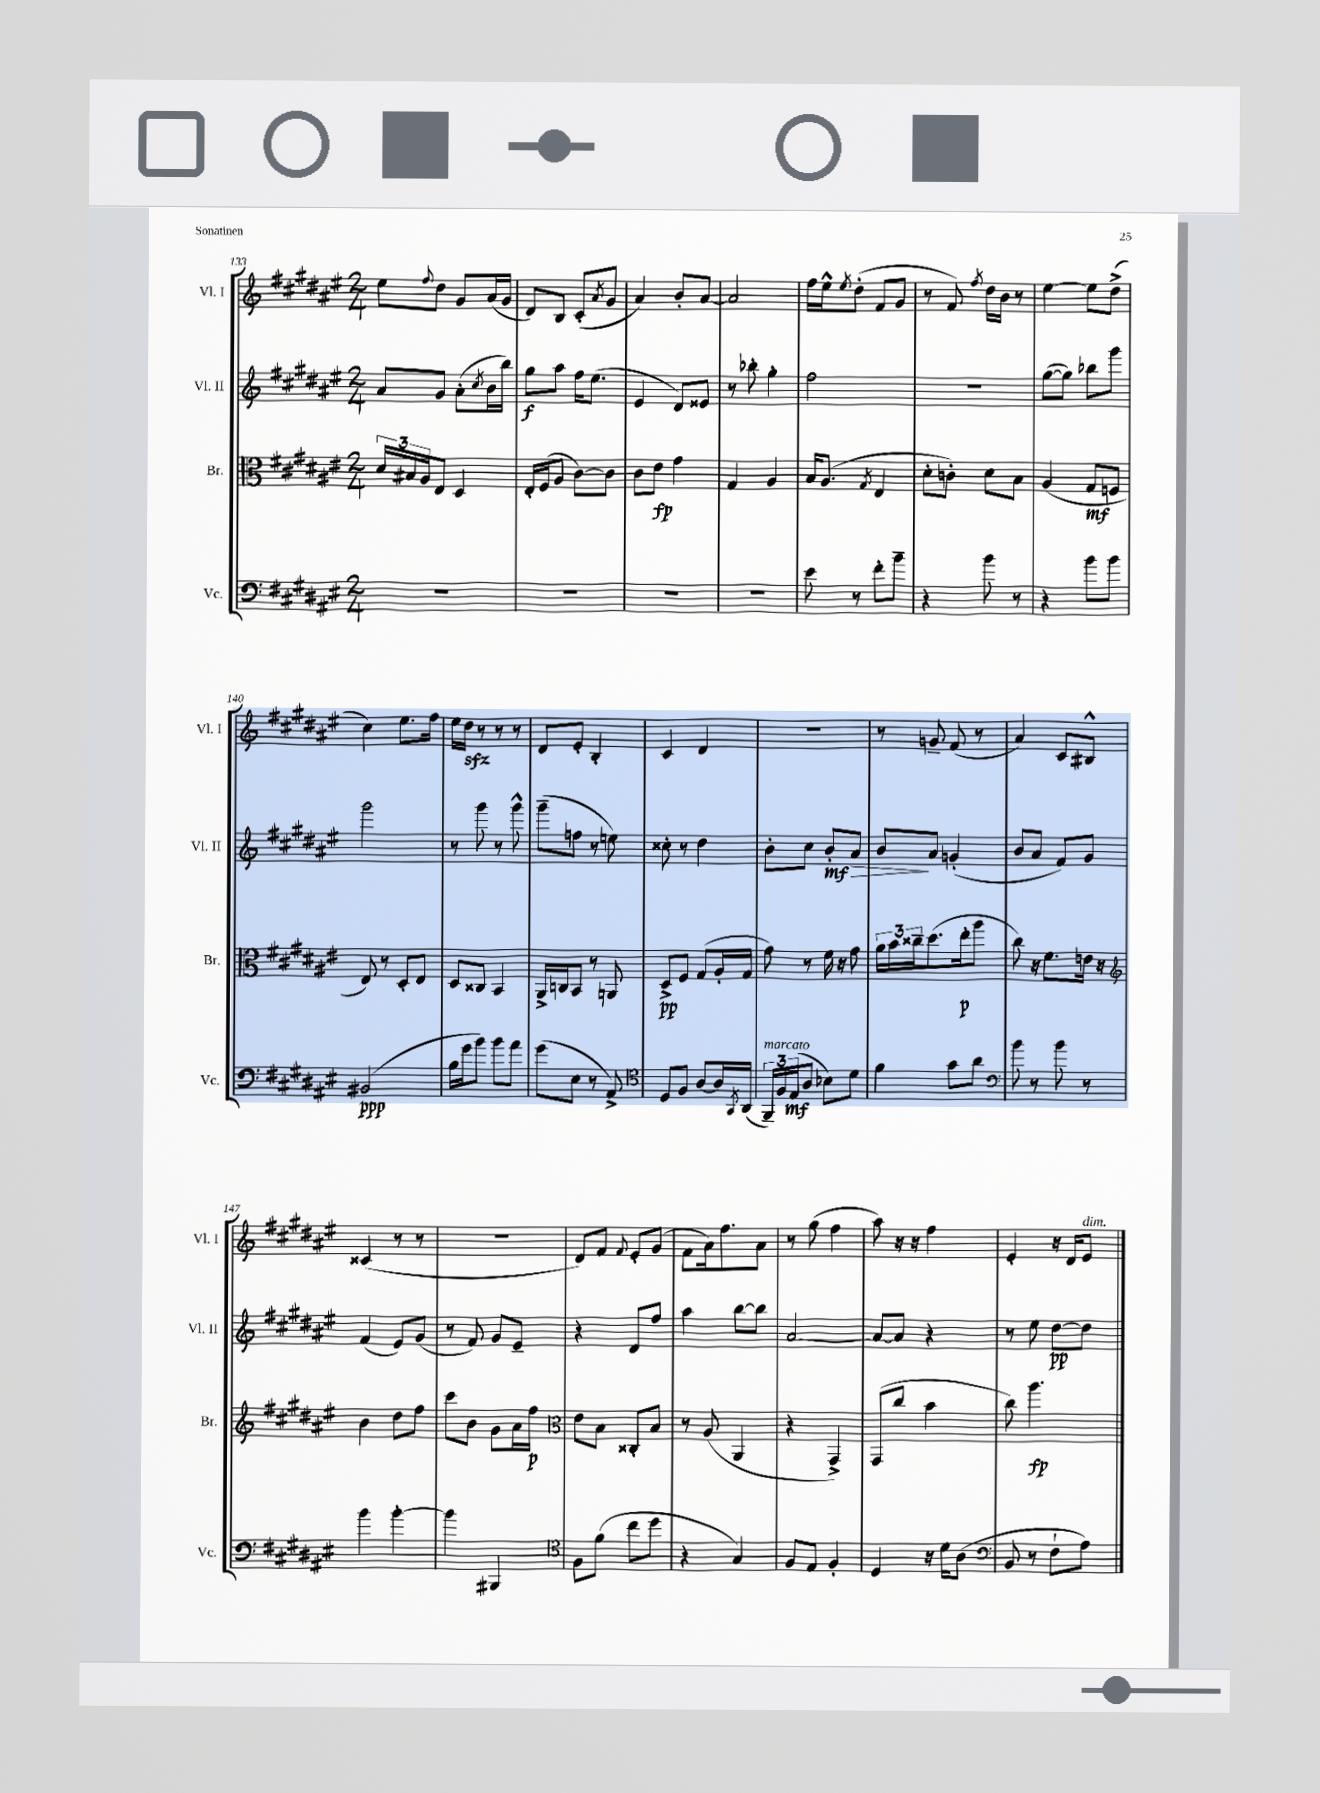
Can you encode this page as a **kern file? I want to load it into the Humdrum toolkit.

**kern	**dynam	**kern	**dynam	**kern	**dynam	**kern
*part4	*part4	*part3	*part3	*part2	*part2	*part1
*staff4	*staff4	*staff3	*staff3	*staff2	*staff2	*staff1
*I"Vc.	*	*I"Br.	*	*I"Vl. II	*	*I"Vl. I
*I'Vc.	*	*I'Br.	*	*I'Vl. II	*	*I'Vl. I
*clefF4	*	*clefC3	*	*clefG2	*	*clefG2
*k[f#c#g#d#a#e#]	*	*k[f#c#g#d#a#e#]	*	*k[f#c#g#d#a#e#]	*	*k[f#c#g#d#a#e#]
*M2/4	*	*M2/4	*	*M2/4	*	*M2/4
=133	=133	=133	=133	=133	=133	=133
2r	.	24d#/LL	.	8a#/L	.	8ee#\L
.	.	24B#X/	.	.	.	.
.	.	24A#/J	.	.	.	.
.	.	.	.	.	.	8qqff#/
.	.	8E#/J	.	8g#/J	.	8dd#\J
.	.	4D#/	.	(8a#'\L	.	8g#/L
.	.	.	.	8qcc#/	.	.
.	.	.	.	16b\L	.	(16a#/L
.	.	.	.	16bb\JJ)	.	16g#/JJ
=134	=134	=134	=134	=134	=134	=134
2r	.	16E#'/LL	.	8gg#\L	f	8d#/L)
.	.	(16F#/J	.	.	.	.
.	.	8A#/J	.	8aa#\J	.	8B/J
.	.	[8c#\L)	.	16ff#\KL	.	(8c#'/L
.	.	.	.	(8.ee#\J	.	.
.	.	.	.	.	.	8qa#/
.	.	8c#\J]	.	.	.	8g#/J
=135	=135	=135	=135	=135	=135	=135
2r	.	8c#\L	.	4e#/	.	4a#/)
.	.	8e#\J	fp	.	.	.
.	.	4g#\	.	8d#/L)	.	8b'/L
.	.	.	.	8e##X/J	.	[8a#/J
=136	=136	=136	=136	=136	=136	=136
2r	.	4G#/	.	8r	.	2a#/]
.	.	.	.	8bb-X'\	.	.
.	.	4A#/	.	4gg#'\	.	.
=137	=137	=137	=137	=137	=137	=137
8e#\	.	16B/KL	.	2ff#\	.	16ff#\LL
.	.	(8.A#/J	.	.	.	16ee#^^\J
.	.	.	.	.	.	8qee#/
8r	.	.	.	.	.	(8dd#'\J
.	.	8qG#/	.	.	.	.
8f#'\L	.	4E#/	.	.	.	8f#/L
8b~\J	.	.	.	.	.	8g#/J
=138	=138	=138	=138	=138	=138	=138
4r	.	8d#'\L	.	2r	.	8r
.	.	8cn'\J)	.	.	.	8f#/)
.	.	.	.	.	.	8qff#/
8b\	.	8d#\L	.	.	.	16dd#\LL
.	.	.	.	.	.	16b\JJ
8r	.	8B\J	.	.	.	8r
=139	=139	=139	=139	=139	=139	=139
4r	.	(4A#/	.	([8gg#\L	.	[4ee#\
.	.	.	.	8gg#\J])	.	.
8b\L	.	8G#/L	mf	8bb-X\L	.	8ee#\L]
8b\J	.	8Fn/J	.	8ggg#\J	.	(8dd#^\J
!!LO:LB:g=z
=140	=140	=140	=140	=140	=140	=140
(2BB#X/	ppp	8E#/)	.	2ggg#\	.	4cc#\)
.	.	8r	.	.	.	.
.	.	8D#'/L	.	.	.	8.ee#\L
.	.	8E#/J	.	.	.	.
.	.	.	.	.	.	16ff#\Jk
=141	=141	=141	=141	=141	=141	=141
16B\LL	.	8D#/L	.	8r	.	16ee#\LL
16g#\J	.	.	.	.	.	16dd#zz\JJ
8b\J)	.	8C##X/J	.	8ggg#\	.	8r
8b\L	.	4BB/	.	8r	.	8r
8a#\J	.	.	.	8ggg#^^\	.	8r
=142	=142	=142	=142	=142	=142	=142
(8g#\L	.	16AA#^/LL	.	(8ggg#~\L	.	8d#/L
.	.	16Cn/J	.	.	.	.
8E#\J	.	8BB/J	.	8ffn\J	.	8e#'/J
8r	.	8r	.	8r	.	4B'/
8AA#^/)	.	8AAn/	.	8een\)	.	.
=143	=143	=143	=143	=143	=143	=143
*clefC4	*	*	*	*	*	*
8D#/L	.	8D#^/L	pp	8cc##X'\	.	4c#/
8F#/J	.	8F#/J	.	8r	.	.
[8A#/L	.	(8G#/L	.	4dd#\	.	4d#/
16A#/L]	.	16A#'/L	.	.	.	.
8qGG#/	.	.	.	.	.	.
(16AA#/JJ	.	16G#/JJ	.	.	.	.
=144	=144	=144	=144	=144	=144	=144
!LO:TX:a:i:t=marcato	!	!	!	!	!	!
24FF#~/LL)	.	8g#\)	.	8b'\L	.	2r
24F#/	.	.	.	.	.	.
(24E#/J	mf	.	.	.	.	.
8A#/J	.	8r	.	8cc#\J	.	.
!	!	!	!	!	!LO:HP:b	!
8B-X\L)	.	16f#\	.	8b'/L	> mf	.
.	.	16r	.	.	.	.
8d#\J	.	8g#\	.	8a#/J	.	.
=145	=145	=145	=145	=145	=145	=145
4f#\	.	24a#\LL	.	8b/L	.	8r
.	.	24b\	.	.	.	.
.	.	24cc##X~\J	.	.	.	.
.	.	(8.dd#\	.	8a#/J	]	8gn~/
8g#\L	.	.	.	(4gn'/	.	(8f#/
.	.	16ee#'\k	p	.	.	.
8a#\J	.	8aa#\J	.	.	.	8r
=146	=146	=146	=146	=146	=146	=146
*clefF4	*	*	*	*	*	*
8b\	.	8cc#\)	.	8b/L	.	4a#/)
8r	.	16r	.	8a#/J	.	.
.	.	8.f#\L	.	.	.	.
8b\	.	.	.	8f#/L)	.	8c#/L
8r	.	16en\Jk	.	8g#/J	.	8B#X^^/J
.	.	16r	.	.	.	.
!!LO:LB:g=z
=147	=147	=147	=147	=147	=147	=147
*	*	*clefG2	*	*	*	*
4b\	.	4b\	.	(4f#/	.	(4c##X/
[4b'\	.	8dd#\L	.	8e#/L)	.	8r
.	.	8ff#\J	.	(8g#/J	.	8r
=148	=148	=148	=148	=148	=148	=148
4b\]	.	8ccc#\L	.	8r	.	2r
.	.	8b\J	.	8f#/)	.	.
4BBB#X/	.	8g#\L	.	8g#/L	.	.
.	.	16a#\L	.	8e#~/J	.	.
.	.	16ff#\JJ	p	.	.	.
=149	=149	=149	=149	=149	=149	=149
*clefC4	*	*clefC3	*	*	*	*
8F#\L	.	8e#\L	.	4r	.	8d#/L)
(8f#\J	.	8B\J	.	.	.	8f#/J
.	.	.	.	.	.	8qqf#/
8cc#\L	.	8C##X'/L	.	8d#/L	.	8e#'/L
8dd#\J	.	8B/J	.	8ff#/J	.	(8g#/J
=150	=150	=150	=150	=150	=150	=150
4r	.	8r	.	4aa#\	.	8f#\L
.	.	(8A#/	.	.	.	16a#\k)
.	.	.	.	.	.	8.ff#\
4G#/)	.	4AA#/	.	[8bb\L	.	.
.	.	.	.	8bb\J]	.	8a#\J
=151	=151	=151	=151	=151	=151	=151
8F#/L	.	4r	.	[2a#/	.	8r
8E#/J	.	.	.	.	.	(8gg#\
4F#'/	.	4GG#^/)	.	.	.	4ff#\
=152	=152	=152	=152	=152	=152	=152
4D#/	.	(8GG#/L	.	8a#/L_	.	8aa#\)
.	.	8cc#/J	.	8a#/J]	.	16r
.	.	.	.	.	.	16r
16r	.	4b\	.	4r	.	4ff#\
16d#\KL	.	.	.	.	.	.
(8A#\J	.	.	.	.	.	.
=153	=153	=153	=153	=153	=153	=153
*clefF4	*	*	*	*	*	*
8BB/	.	8cc#\)	.	8r	.	4e#'/
8r	.	4.aa#\	fp	8ee#\	.	.
8F#`\L	.	.	.	[8dd#\L	pp	16r
.	.	.	.	.	.	16d#/KL
!	!	!	!	!	!	!LO:TX:a:i:t=dim.
8A#\J)	.	.	.	8dd#\J]	.	8e#/J
==	==	==	==	==	==	==
*-	*-	*-	*-	*-	*-	*-
